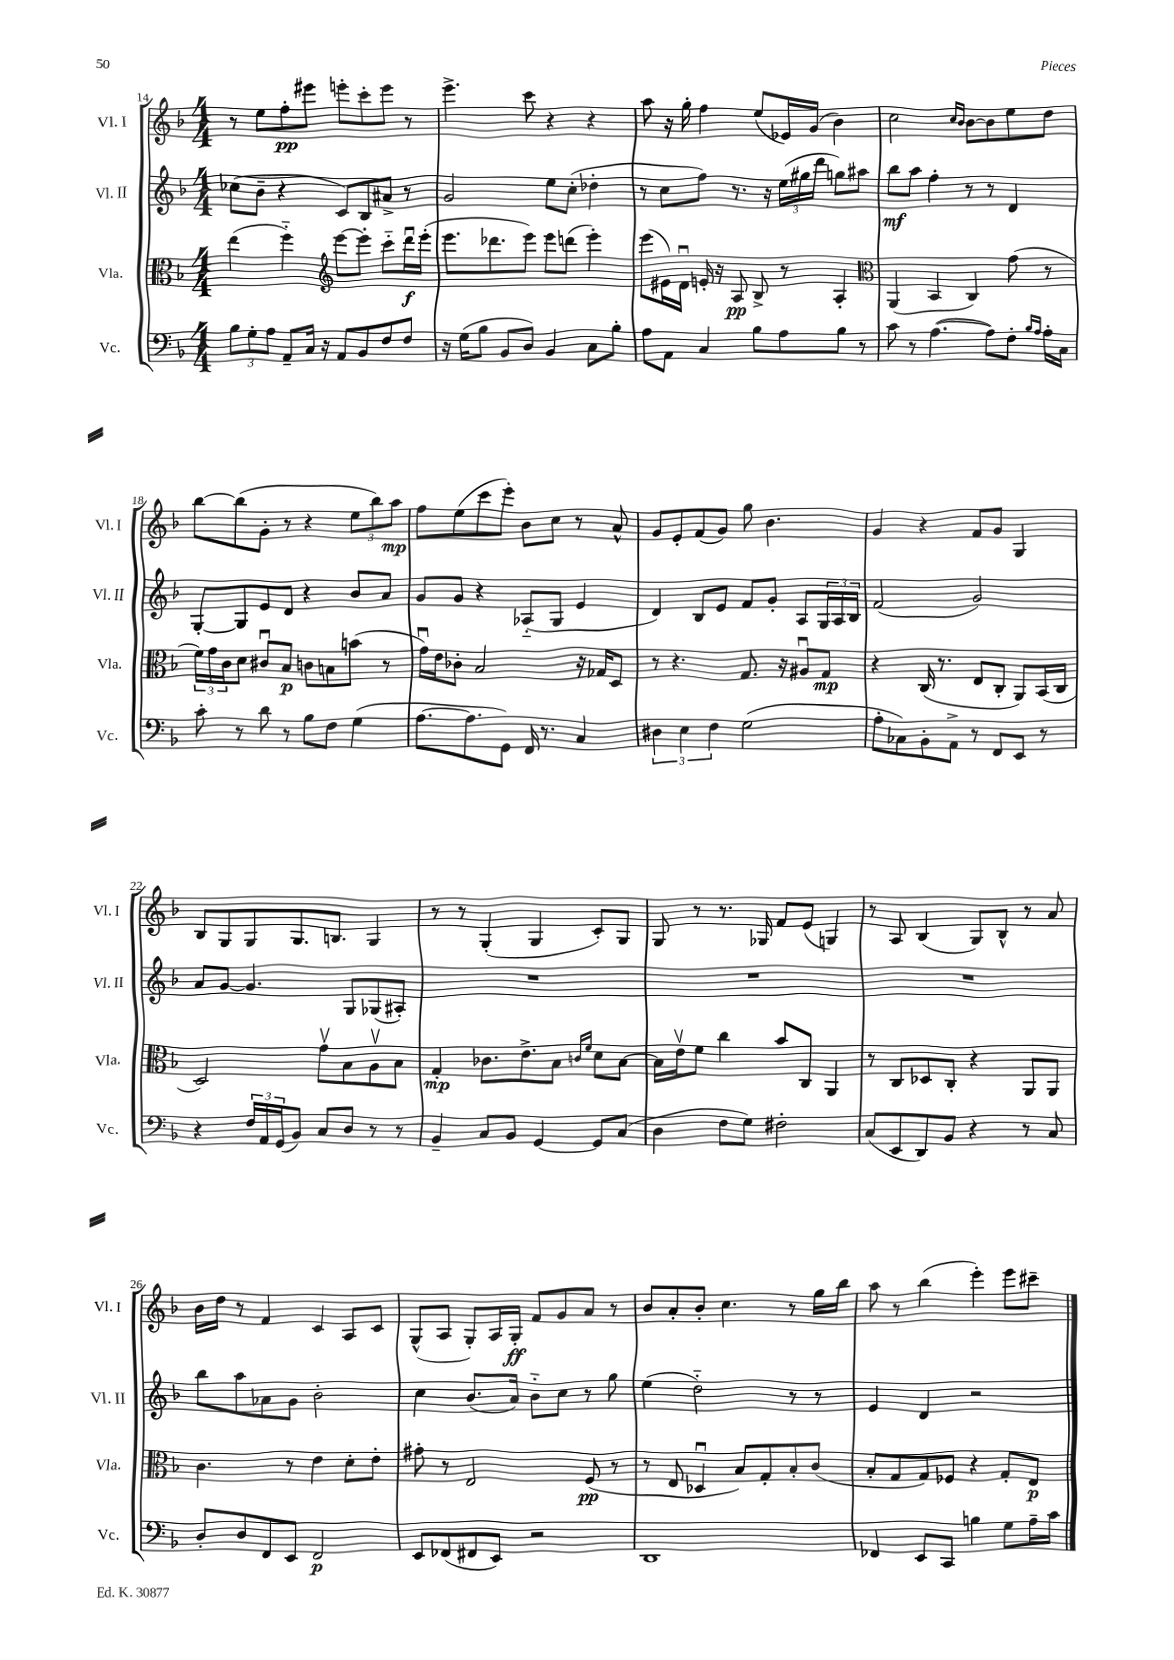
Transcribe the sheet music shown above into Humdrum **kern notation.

**kern	**dynam	**kern	**dynam	**kern	**dynam	**kern	**dynam
*part4	*part4	*part3	*part3	*part2	*part2	*part1	*part1
*staff4	*staff4	*staff3	*staff3	*staff2	*staff2	*staff1	*staff1
*I"Vc.	*	*I"Vla.	*	*I"Vl. II	*	*I"Vl. I	*
*I'Vc.	*	*I'Vla.	*	*I'Vl. II	*	*I'Vl. I	*
*clefF4	*	*clefC3	*	*clefG2	*	*clefG2	*
*k[b-]	*	*k[b-]	*	*k[b-]	*	*k[b-]	*
*M4/4	*	*M4/4	*	*M4/4	*	*M4/4	*
=14	=14	=14	=14	=14	=14	=14	=14
12B-\L	.	(4ee\	.	(8cc-X\L	.	8r	.
12G'\	.	.	.	.	.	.	.
.	.	.	.	8b-~\J	.	8ee\L	.
12A\J	.	.	.	.	.	.	.
8AA~/L	.	4ff\)	.	4r	.	8ff'\	pp
16C/Jk	.	.	.	.	.	8eee#X\J	.
16r	.	.	.	.	.	.	.
*	*	*clefG2	*	*	*	*	*
8AA/L	.	[8eee\L	.	8c/L)	.	8eeen'\L	.
8BB-/	.	8eee'\J]	.	8B-/	.	8ccc'\	.
8F/	.	8ccc\L	.	8a#X^/J	.	8eee\J	.
8F/J	.	16dddu\L	f	8r	.	8r	.
.	.	(16eee'\JJ	.	.	.	.	.
=15	=15	=15	=15	=15	=15	=15	=15
16r	.	8.eee\L	.	2g/	.	4.eee^\	.
(16G\KL	.	.	.	.	.	.	.
8B-\J	.	.	.	.	.	.	.
.	.	8.ddd-X\	.	.	.	.	.
8BB-/L	.	.	.	.	.	.	.
8D/J)	.	8eee\J)	.	.	.	8ccc\	.
4BB-/	.	8eee\L	.	8ee\L	.	4r	.
.	.	(8dddn\J	.	(8cc'\J	.	.	.
8C\L	.	4eee'\)	.	4dd-X'\	.	4r	.
8B-'\J	.	.	.	.	.	.	.
=16	=16	=16	=16	=16	=16	=16	=16
8A\L	.	(8eee\L	.	8r	.	8aa\	.
8AA\J	.	16e#X\L)	.	8cc\L	.	16r	.
.	.	16du\JJ	.	.	.	16gg'\	.
4C/	.	16en'/	.	8ff\J)	.	4ff\	.
.	.	16r	.	.	.	.	.
.	.	8A/	pp	8.r	.	.	.
8B-\L	.	8B-^/	.	.	.	(8ee/L	.
.	.	.	.	16r	.	.	.
8A\	.	8r	.	(24ee\LL	.	16e-X/L)	.
.	.	.	.	24gg#X\	.	.	.
.	.	.	.	.	.	(16g/JJ	.
.	.	.	.	24ddd\JJ	.	.	.
8B-\J	.	4A'/	.	8ggn\L)	.	4b-\)	.
8r	.	.	.	8aa#X\J	.	.	.
=17	=17	=17	=17	=17	=17	=17	=17
*	*	*clefC3	*	*	*	*	*
8c\	.	(4AA/	.	8bb-\L	mf	2cc\	.
8r	.	.	.	8aa\J	.	.	.
([4.A\	.	4BB-/	.	4ff'\	.	.	.
.	.	.	.	.	.	16qqcc/LL	.
.	.	.	.	.	.	16qqb-/JJ	.
.	.	4C/)	.	8r	.	[8b-\L	.
8A\L])	.	.	.	8r	.	8b-\]	.
8F'\J	.	(8g\	.	4d/	.	8ee\	.
16qqB-/LL	.	.	.	.	.	.	.
16qqA/JJ	.	.	.	.	.	.	.
16A'\LL	.	8r	.	.	.	8dd\J	.
16C\JJ	.	.	.	.	.	.	.
!!LO:LB:g=z
=18	=18	=18	=18	=18	=18	=18	=18
8c'\	.	24f\LL)	.	[8G'/L	.	[8bb-\L	.
.	.	24g\	.	.	.	.	.
.	.	24c\J	.	.	.	.	.
8r	.	8d\J	.	8G/]	.	(8bb-\]	.
8d\	.	8c#Xu/L	.	8e/	.	8g'\J	.
8r	.	8B-/J	p	8d/J	.	8r	.
8B-\L	.	8cn\L	.	4r	.	4r	.
8F\J	.	8Bn\	.	.	.	.	.
(4G\	.	(8bn\J	.	8b-/L	.	12ee\L	.
.	.	.	.	.	.	12bb-\)	.
.	.	8r	.	8a/J	.	.	.
.	.	.	.	.	.	12aa\J	mp
=19	=19	=19	=19	=19	=19	=19	=19
[8.A\L	.	16gu\LL)	.	8g/L	.	8ff\L	.
.	.	16e\J	.	.	.	.	.
.	.	8c-X'\J	.	8g/J	.	(8ee\	.
8.A\]	.	.	.	.	.	.	.
.	.	2B-/	.	4r	.	8ccc\	.
8GG\J)	.	.	.	.	.	8eee'\J)	.
16FF/	.	.	.	(8A-X/L	.	8b-\L	.
8.r	.	.	.	.	.	.	.
.	.	.	.	8G/J	.	8cc\J	.
4C/	.	16r	.	4e/	.	8r	.
.	.	16G-X/KL	.	.	.	.	.
.	.	8D/J	.	.	.	8a^^/	.
=20	=20	=20	=20	=20	=20	=20	=20
6D#X\	.	8r	.	4d/)	.	8g/L	.
.	.	4.r	.	.	.	8e'/	.
6E\	.	.	.	.	.	.	.
.	.	.	.	8B-/L	.	(8f/	.
6F\	.	.	.	.	.	.	.
.	.	.	.	8e/J	.	8g/J)	.
(2G\	.	8.G/	.	8f/L	.	8gg\	.
.	.	.	.	8g'/J	.	4.b-\	.
.	.	16r	.	.	.	.	.
.	.	8A#Xu/L	.	8A/L	.	.	.
.	.	8G/J	mp	24G/L	.	.	.
.	.	.	.	24A/	.	.	.
.	.	.	.	24B-/JJ	.	.	.
=21	=21	=21	=21	=21	=21	=21	=21
8A'\L	.	4r	.	(2f/	.	4g/	.
8C-X\)	.	.	.	.	.	.	.
8BB-'\	.	(16C/	.	.	.	4r	.
.	.	8.r	.	.	.	.	.
8AA^\J	.	.	.	.	.	.	.
8r	.	8E/L	.	2g/)	.	8f/L	.
8FF/L	.	8C'/J	.	.	.	8g/J	.
8EE/J	.	8AA/L)	.	.	.	4G/	.
8r	.	(16BB-/L	.	.	.	.	.
.	.	16C/JJ	.	.	.	.	.
!!LO:LB:g=z
=22	=22	=22	=22	=22	=22	=22	=22
4r	.	2D/)	.	8a/L	.	8B-/L	.
.	.	.	.	[8g/J	.	8G/	.
24F/LL	.	.	.	4.g/]	.	8G/	.
24AA/	.	.	.	.	.	.	.
(24GG/J	.	.	.	.	.	.	.
8BB-/J)	.	.	.	.	.	8.G/	.
8C/L	.	8gv\L	.	.	.	.	.
.	.	.	.	.	.	8.Bn/J	.
8D/J	.	8B-\	.	8G/L	.	.	.
8r	.	8Av\	.	(8G-X/	.	4G/	.
8r	.	8B-\J	.	8A#X'/J)	.	.	.
=23	=23	=23	=23	=23	=23	=23	=23
4BB-~/	.	4G'/	mp	1r	.	8r	.
.	.	.	.	.	.	8r	.
8C/L	.	8.c-X\L	.	.	.	(4G'/	.
8BB-/J	.	.	.	.	.	.	.
.	.	8.e^\	.	.	.	.	.
[4GG/	.	.	.	.	.	4G/	.
.	.	8B-\J	.	.	.	.	.
.	.	16qqcn/LL	.	.	.	.	.
.	.	16qqf/JJ	.	.	.	.	.
8GG/L]	.	8d\L	.	.	.	8c'/L)	.
(8C/J	.	[8B-\J	.	.	.	8G/J	.
=24	=24	=24	=24	=24	=24	=24	=24
4D\	.	16B-\LL]	.	1r	.	8G/	.
.	.	16ev\J	.	.	.	.	.
.	.	8f\J	.	.	.	8r	.
8F\L	.	4cc\	.	.	.	8.r	.
8G\J)	.	.	.	.	.	.	.
.	.	.	.	.	.	16G-X/	.
2F#X'\	.	8b-/L	.	.	.	8f/L	.
.	.	8C/J	.	.	.	(8e/J	.
.	.	4AA/	.	.	.	4Gn/)	.
=25	=25	=25	=25	=25	=25	=25	=25
(8C/L	.	8r	.	1r	.	8r	.
8EE/	.	8C/L	.	.	.	8A/	.
8DD/)	.	8D-X/	.	.	.	(4B-/	.
8BB-/J	.	8C'/J	.	.	.	.	.
4r	.	4r	.	.	.	8G/L)	.
.	.	.	.	.	.	8B-^^/J	.
8r	.	8AA/L	.	.	.	8r	.
8C/	.	8AA/J	.	.	.	8a/	.
!!LO:LB:g=z
=26	=26	=26	=26	=26	=26	=26	=26
8D'/L	.	4.c\	.	8bb-\L	.	16b-\LL	.
.	.	.	.	.	.	16dd\JJ	.
8D/	.	.	.	8aa\	.	8r	.
8FF/	.	.	.	8a-X\	.	4f/	.
8EE/J	.	8r	.	8g\J	.	.	.
2FF/	p	4e\	.	2b-'\	.	4c/	.
.	.	8d'\L	.	.	.	8A/L	.
.	.	8e'\J	.	.	.	8c/J	.
=27	=27	=27	=27	=27	=27	=27	=27
8EE/L	.	8g#X'\	.	4cc\	.	(8G^^/L	.
(8FF-X/	.	8r	.	.	.	8A/J	.
8FF#X/	.	2E/	.	(8.b-/L	.	8G'/L)	.
8EE/J)	.	.	.	.	.	16A/L	.
.	.	.	.	16a/Jk)	.	16G'/JJ	ff
2r	.	.	.	8b-\L	.	8f/L	.
.	.	.	.	8cc\J	.	8g/	.
.	.	(8F/	pp	8r	.	8a/J	.
.	.	8r	.	8gg\	.	8r	.
=28	=28	=28	=28	=28	=28	=28	=28
1DD	.	8r	.	(4ee\	.	8b-/L	.
.	.	8E/	.	.	.	8a'/	.
.	.	4D-Xu/	.	2dd\)	.	8b-'/J	.
.	.	.	.	.	.	4.cc\	.
.	.	8B-/L)	.	.	.	.	.
.	.	8G'/	.	.	.	.	.
.	.	8B-'/	.	8r	.	8r	.
.	.	(8c/J	.	8r	.	16gg\LL	.
.	.	.	.	.	.	16bb-\JJ	.
=29	=29	=29	=29	=29	=29	=29	=29
4FF-X/	.	8B-'/L	.	4e/	.	8aa\	.
.	.	8G/	.	.	.	8r	.
8EE/L	.	8G/)	.	4d/	.	(4bb-\	.
8CC/J	.	8F-X/J	.	.	.	.	.
4Bn\	.	4r	.	2r	.	4eee'\)	.
8G\L	.	8G'/L	.	.	.	8eee\L	.
16A~\L	.	8E/J	p	.	.	8ccc#X~\J	.
16c\JJ	.	.	.	.	.	.	.
==	==	==	==	==	==	==	==
*-	*-	*-	*-	*-	*-	*-	*-
